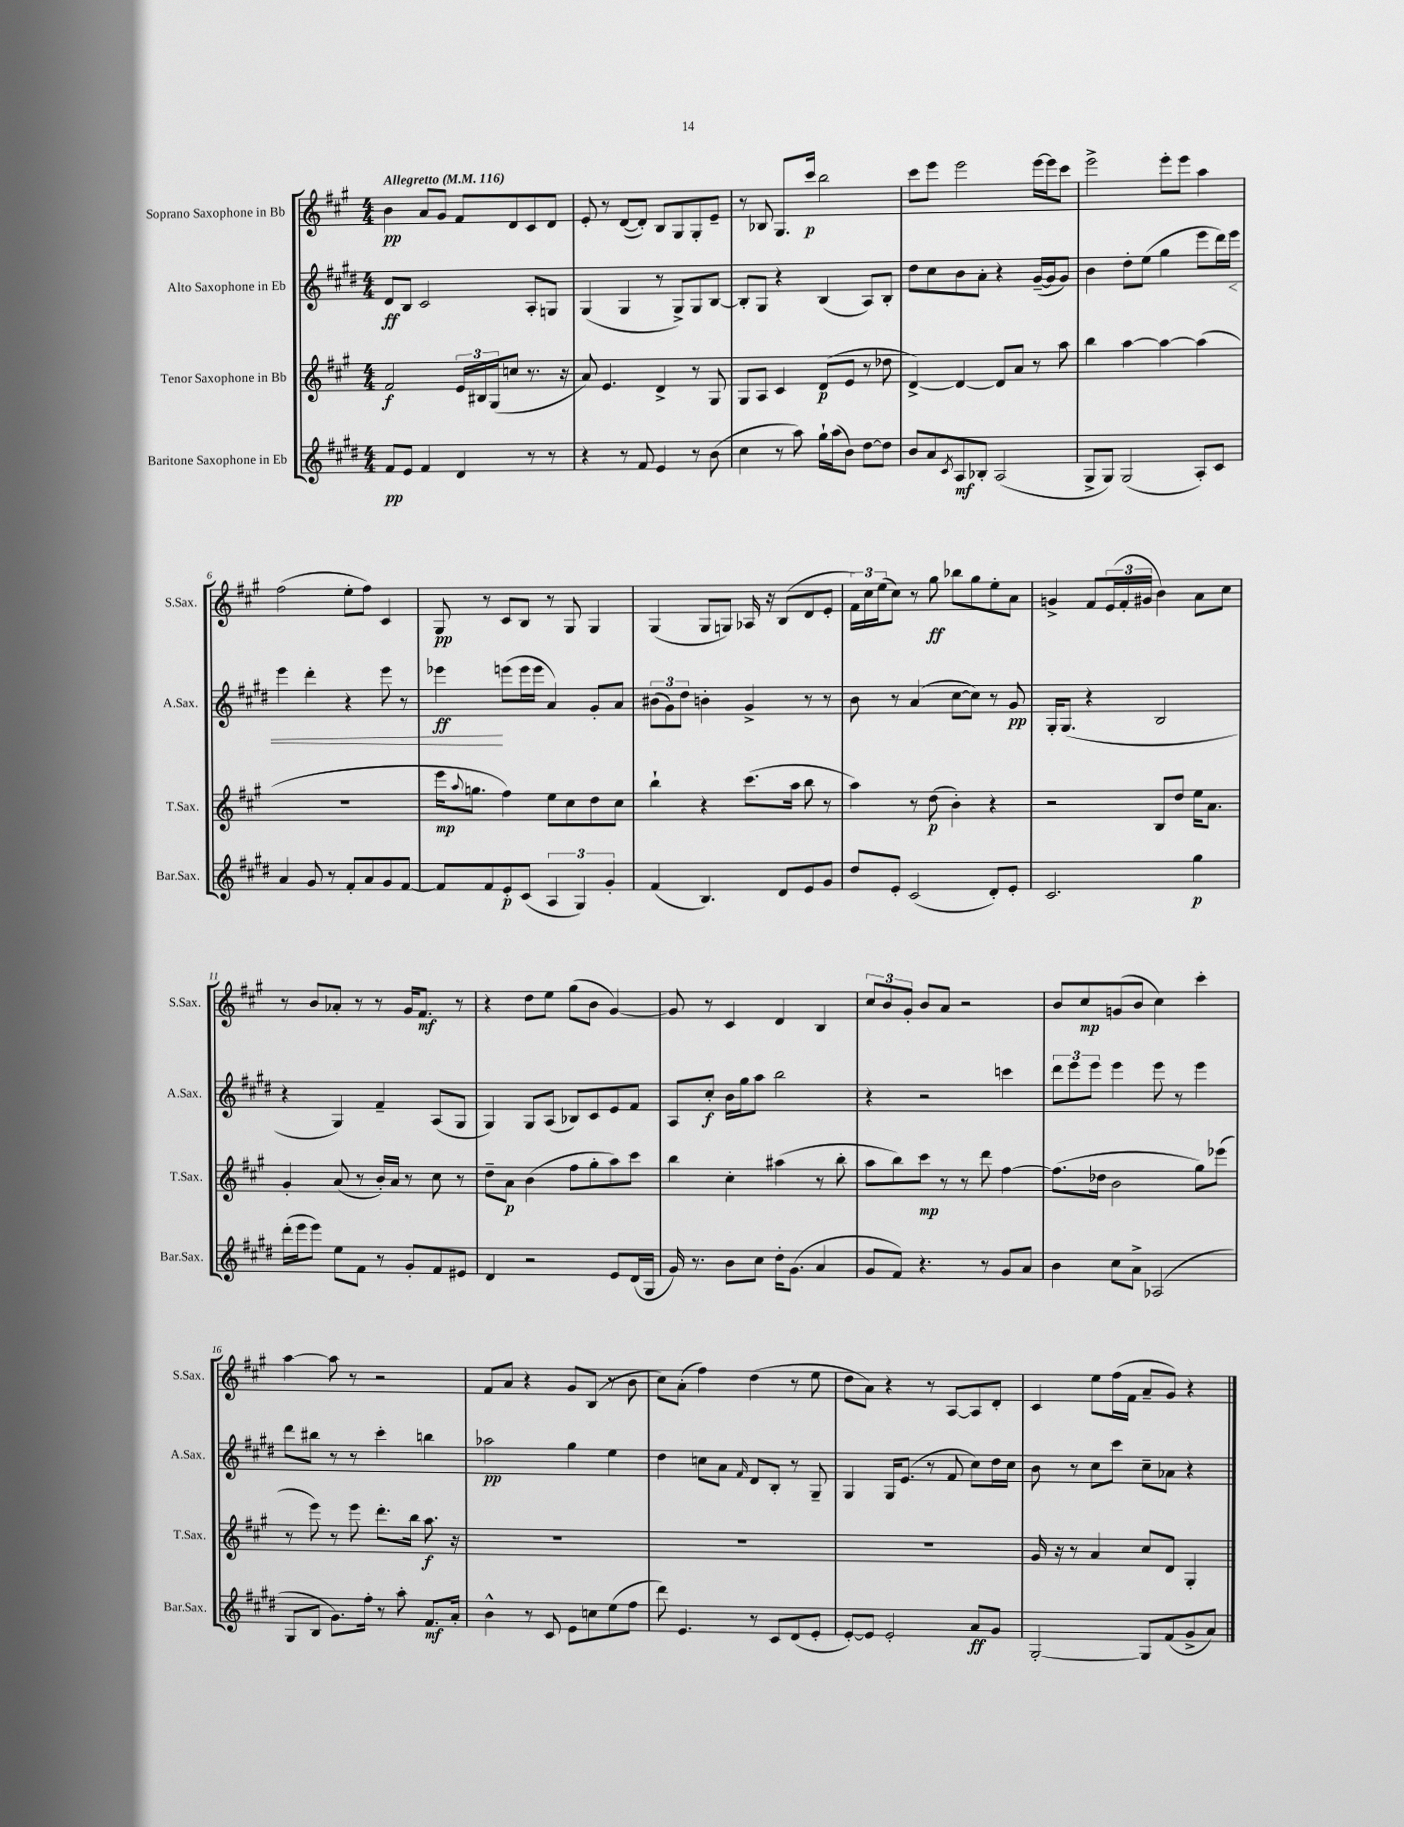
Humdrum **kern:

**kern	**kern	**kern	**kern
*staff4	*staff3	*staff2	*staff1
*clefG2	*clefG2	*clefG2	*clefG2
*k[f#c#g#d#]	*k[f#c#g#]	*k[f#c#g#d#]	*k[f#c#g#]
*M4/4	*M4/4	*M4/4	*M4/4
*MM116	*MM116	*MM116	*MM116
8f#	2f#	8d#	4b
8e	.	8B	.
4f#	.	2c#	8a
.	.	.	8g#
4d#	24e	.	8f#
.	24B#	.	.
.	(24G#	.	.
.	8cc	.	8d
8r	8.r	8A'	8c#
8r	.	8G	8d
.	16r	.	.
=	=	=	=
4r	8a)	(4G#	8e'
.	4.e	.	8r
8r	.	4G#	([8d
8f#	.	.	8d'])
4e	4d^	8r	8B
.	.	8G#^)	8G#
8r	8r	8G#	8G#'
(8b	8G#	[8B	8e~
=	=	=	=
4cc#	8G#	8B']	8r
.	8A	8G#	8B-
8r	4c#	4r	8.G#
8aa)	.	.	.
.	.	.	16ccc#
16gg#`	(8d	(4B	2bb
(16aa	.	.	.
8b)	8e	.	.
[8dd#	8r	8A)	.
8dd#]	8dd-	8B'	.
=	=	=	=
8b	[4d^)	8dd#	8ccc#
8a	.	8cc#	8eee
8qc#	.	.	.
8A	4d_	8b	2eee
8B-'	.	8a'	.
(2A	8d]	4r	.
.	8a	.	.
.	8r	([16g#~	[16eee
.	.	16g#]	16eee]
.	8aa	8g#)	8ccc#
=	=	=	=
8G#^	4bb	4b	2eee^
8G#)	.	.	.
(2G#	[4aa	8dd#'	.
.	.	(8ee	.
.	4aa_	4gg#	8eee'
.	.	.	8eee
8A')	(4aa]	8eee	4aa
8c#	.	16ddd#)	.
.	.	16eee	.
=	=	=	=
4a	1r	4eee	(2ff#
8g#	.	4ddd#'	.
8r	.	.	.
8f#'	.	4r	8ee'
8a	.	.	8ff#)
8g#	.	8eee	4c#
[8f#	.	8r	.
=	=	=	=
8f#]	16eee	4eee-	8G#
.	8qqaa	.	.
.	8.gg	.	.
8f#	.	.	8r
8e'	4ff#)	(8eee	8c#
(8c#	.	16eee	8B
.	.	16eee	.
6A	8ee	4a)	8r
.	8cc#	.	8G#
6G#)	.	.	.
.	8dd	8g#'	4G#
6g#'	.	.	.
.	8cc#	8a	.
=	=	=	=
(4f#	4bb`	(12b#	(4G#
.	.	12g#)	.
.	.	12dd#	.
4.B)	4r	4b'	8G#
.	.	.	8G)
.	(8.ccc#	4g#^	16A-
.	.	.	16r
8d#	.	.	(8B
.	16aa	.	.
8e	8bb	8r	8d
8g#	8r	8r	8e'
=	=	=	=
8dd#	4aa)	8b	24f#)
.	.	.	24cc#
.	.	.	(24ee
8e'	.	8r	8cc#)
(2c#	8r	(4a	8r
.	(8dd	.	8gg#
.	4b')	[8cc#	8bb-
.	.	8cc#])	8gg#
8d#')	4r	8r	8ee'
8e'	.	8g#	8a
=	=	=	=
2.c#	2r	16G#'	4g^
.	.	(8.G#	.
.	.	4r	8f#
.	.	.	(24e
.	.	.	24f#'
.	.	.	24g#
.	8B	2B	4b)
.	8dd	.	.
4gg#	16ee	.	8a
.	8.a	.	.
.	.	.	8cc#
=	=	=	=
(16ddd#'	4g#'	4r	8r
16eee	.	.	.
8eee)	.	.	8b
8ee	(8a	4G#)	8a-'
8f#	8r	.	8r
8r	16b')	4f#~	8r
.	16a	.	.
8g#'	8r	.	16g#
.	.	.	8.f#
8f#	8cc#	(8A	.
8e#	8r	8G#	8r
=	=	=	=
4d#	8dd~	4G#)	4r
.	8a	.	.
2r	(4b	8G#	8dd
.	.	(8A	8ee
.	8ff#	8B-)	(8gg#
.	8gg#'	8c#	8b
8e	8aa)	8e	[4g#)
(16d#	8ccc#	8f#	.
16G#	.	.	.
=	=	=	=
16g#)	4bb	8A	8g#]
8.r	.	.	.
.	.	8cc#'	8r
8b	4cc#'	16b	4c#
.	.	16gg#	.
8cc#	.	8aa	.
16dd#'	(4aa#	2bb	4d
(8.g#	.	.	.
4a	8r	.	4B
.	8bb'	.	.
=	=	=	=
8g#	8aa	4r	12cc#
.	.	.	12b
8f#)	8bb)	.	.
.	.	.	12g#'
4.r	8ccc#	2r	8b
.	8r	.	8a
.	8r	.	2r
8r	8ddd	.	.
8g#	[4ff#	4ccc	.
8a	.	.	.
=	=	=	=
4b	(8.ff#]	12ddd#	8b
.	.	12eee	.
.	.	.	8cc#
.	.	12eee	.
.	16dd-	.	.
8cc#	2b	4eee	(8g
8a^	.	.	8b
(2A-	.	8eee	4cc#)
.	.	8r	.
.	8gg#)	4eee	4ccc#'
.	(8eee-	.	.
=	=	=	=
8G#	8r	8ddd#	[4aa
8B	8eee)	8bb#	.
8.g#)	8r	8r	8aa]
.	8eee	8r	8r
16ff#'	.	.	.
8r	8.ddd'	4ccc#'	2r
8aa'	.	.	.
.	16bb	.	.
8.f#	8.aa	4bb	.
16a'	16r	.	.
=	=	=	=
4b^^	1r	2aa-	8f#
.	.	.	8a
8r	.	.	4r
8c#	.	.	.
8e	.	4gg#	8g#
8cc	.	.	(8B
(8ee	.	4ee	8r
8ff#	.	.	8b
=	=	=	=
8ddd#)	1r	4dd#	8cc#)
4.e	.	.	(8a'
.	.	8cc	4ff#)
.	.	8a	.
.	.	16qqf#	.
8r	.	8d#	(4dd
8c#	.	8B'	.
(8d#	.	8r	8r
8e'	.	8G#~	8ee
=	=	=	=
[8e')	1r	4G#	8dd
8e]	.	.	8a)
2e'	.	16G#	4r
.	.	(8.e	.
.	.	8r	8r
.	.	8f#	[8A
8a	.	8cc#)	8A]
8g#	.	16dd#	8d'
.	.	16cc#	.
=	=	=	=
[2G#'	16g#	8b	4c#
.	16r	.	.
.	8r	8r	.
.	4a	8cc#	8ee
.	.	8ccc#	(16ff#
.	.	.	16f#
8G#]	8cc#	8cc#~	8a~
(8f#	8d	8a-	8g#)
8g#^	4G#'	4r	4r
8a)	.	.	.
==	==	==	==
*-	*-	*-	*-
